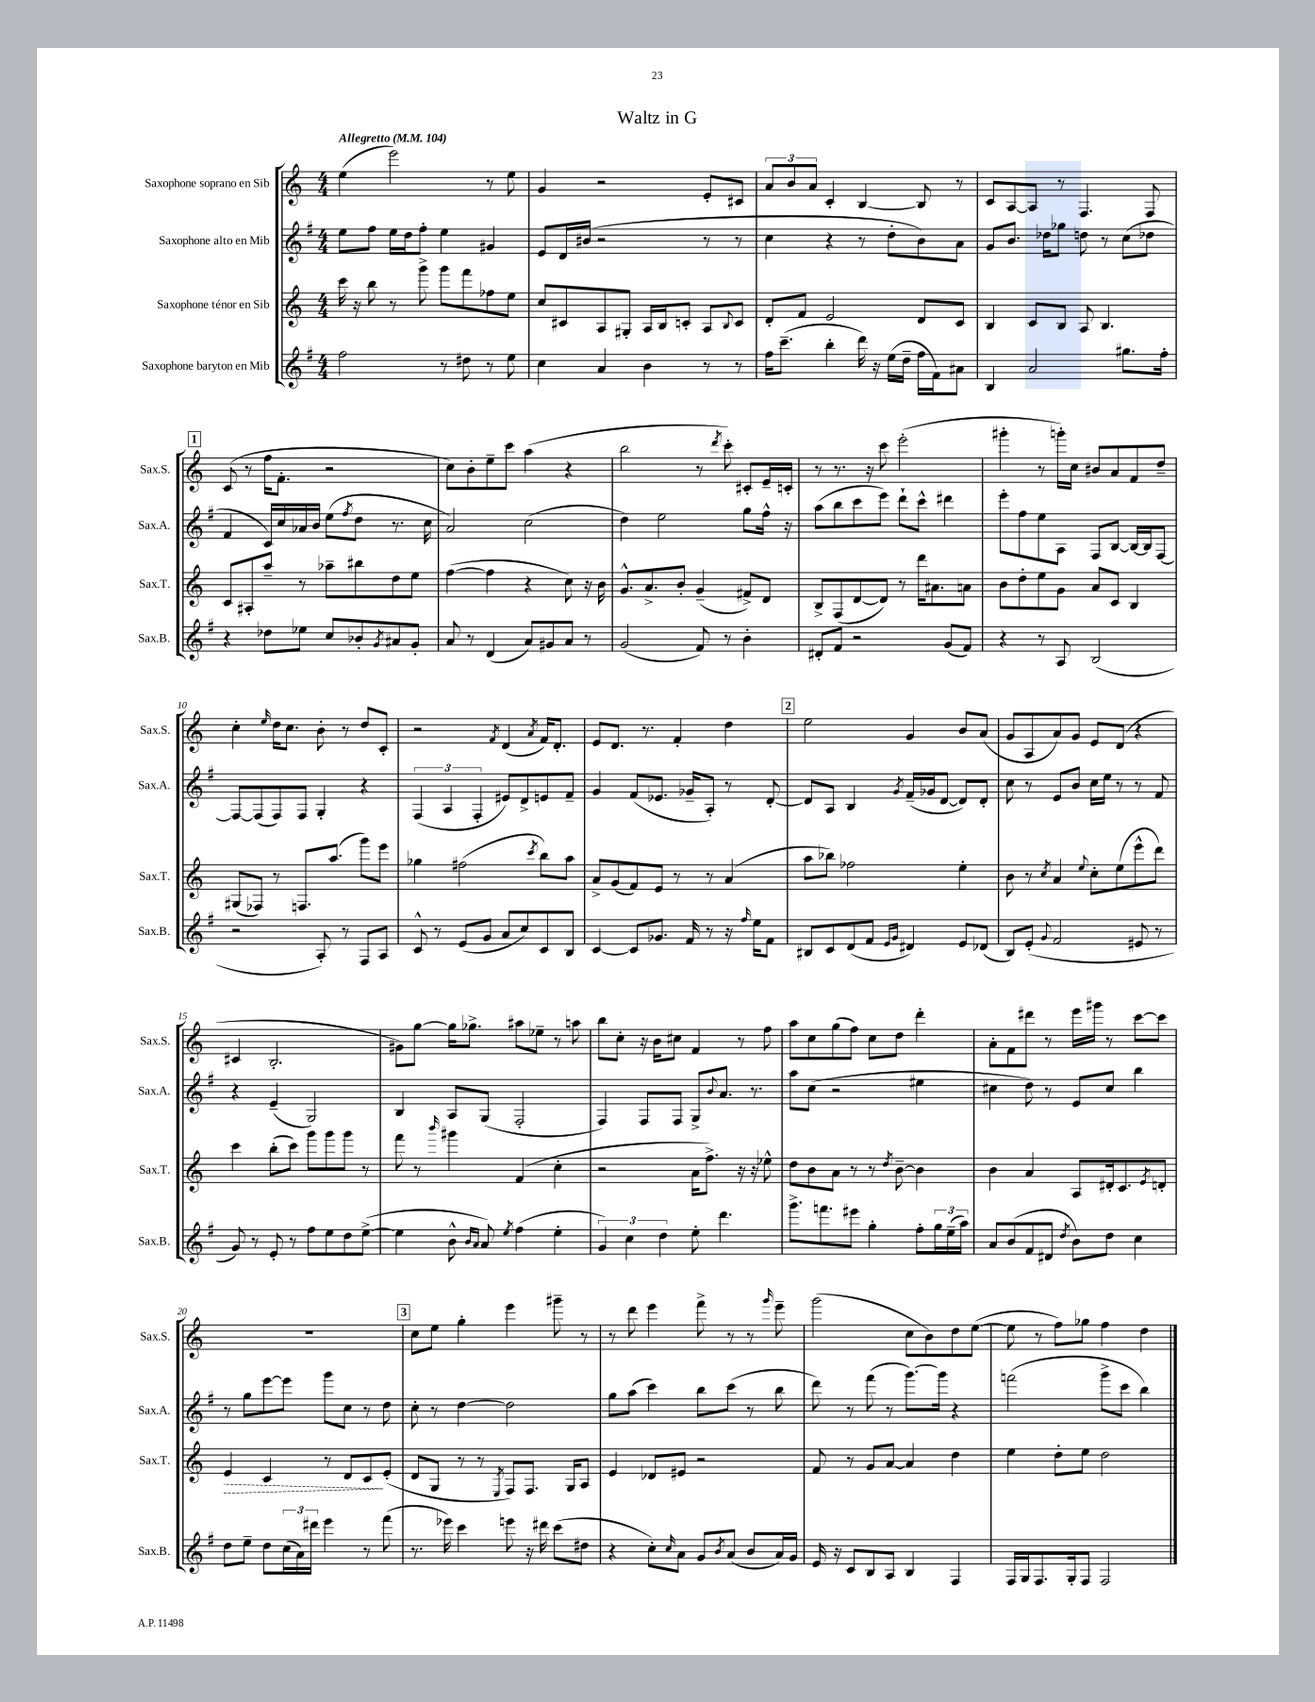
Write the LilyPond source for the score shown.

\header { title = "Waltz in G" }
<<
\new StaffGroup <<
\new Staff = "s0" \with { instrumentName = "Saxophone soprano en Sib" shortInstrumentName = "Sax.S." } {
    \clef treble \key c \major \numericTimeSignature \time 4/4 \tempo "Allegretto" 4 = 104
    e''4( e'''2) r8 e''8 |
    g'4 r2 e'8-. cis'8 |
    \tuplet 3/2 { a'8 b'8 a'8 } c'4-. b4~ b8 r8 |
    c'8 a8~ a8 r8 f4. f8 |
    \mark \markup { \box "1" } c'8( r8 f''16 f'8.-. r2 |
    c''8) b'8-. e''8-- c'''8 a''4( r4 |
    b''2 r8 \acciaccatura { d'''8 } c'''8-.) cis'8-. e'16-- c'16-. |
    r8 r8. r16 c'''8 e'''2-.( |
    gis'''4-. r8 g'''16-.) c''16 bis'8 a'8 f'8 d''8-- |
    c''4-. \grace { e''16 } d''16 c''8. b'8-. r8 d''8 c'8-. |
    r2 \acciaccatura { f'8 } d'4( \acciaccatura { a'8 } f'16) d'8.-. |
    e'8 d'8. r8. f'4-. d''4 |
    \mark \markup { \box "2" } e''2 g'4 b'8 a'8( |
    g'8 a8 a'8) g'8 e'8 d'8( r4 |
    cis'4 b2.-. |
    gis'8) g''8~ g''16 ges''8.-> ais''8 ees''8-- r8 a''8 |
    b''8 c''8-. r16 b'16 cis''8 f'4 r8 f''8 |
    a''8 c''8 g''8( f''8) c''8 d''8 d'''4-. |
    a'8-. f'8 dis'''8 r8 e'''16 gis'''16 r8 c'''8~ c'''8 |
    R1 |
    \mark \markup { \box "3" } c''8 e''8 g''4-. e'''4 gis'''8-- r8 |
    r8 d'''8 e'''4 f'''8-> r8 r8 \grace { g'''16 } e'''8-- |
    g'''2( c''8 b'8) d''8 e''8~( |
    e''8 r8 f''8) ges''8 f''4 d''4 \bar "|." |
}
\new Staff = "s1" \with { instrumentName = "Saxophone alto en Mib" shortInstrumentName = "Sax.A." } {
    \clef treble \key g \major \numericTimeSignature \time 4/4
    e''8 fis''8 e''16 d''16 fis''8-. e''4 gis'4 |
    e'8 d'16 bis'16( r2 r8 r8 |
    c''4 r4 r8 d''8-. b'8) a'8 |
    g'8 b'8. des''16 ges''8 d''8 r8 c''8( des''8 |
    \mark \markup { \box "1" } fis'4 c'16) c''16 aes'16 b'16 e''8( \acciaccatura { fis''8 } d''8 r8. c''16 |
    a'2) c''2( |
    d''4) e''2 g''8 fis''16-^ r16 |
    a''8( b''8 c'''8 e'''8) d'''8-! c'''8-^ dis'''4 |
    e'''8-. fis''8 e''8 a8 fis8 b8~ b16~ b16 fis8~ |
    fis8~ fis8( fis8) fis8 g4-. r4 |
    \tuplet 3/2 { fis4( a4 fis4-. } eis'8) d'8-> e'8 fis'8-- |
    g'4 fis'8( ees'8. ges'16-- a8-.) r8 d'8~-. |
    \mark \markup { \box "2" } d'8 a8 b4 \acciaccatura { g'8 } fis'16--( ges'16 d'8~ d'8) d'8-. |
    c''8 r8 e'8 b'8 c''16 e''16 r8 r8 fis'8 |
    r4 e'4--( g2) |
    b4 a8 g8( fis2-. |
    fis4) fis8 fis8 g8-> \appoggiatura { b'8 } a'8. r8. |
    a''8 c''8( r2 eis''4 |
    cis''4 d''8) r8 e'8 cis''8 b''4 |
    r8 g''8 e'''8~ e'''8 g'''8 c''8 r8 d''8 |
    \mark \markup { \box "3" } c''8-. r8 d''4~ d''2 |
    g''8 a''8( c'''4) b''8 c'''8( r8 b''8 |
    d'''8) r8 fis'''8( r8 g'''8.~) g'''16 r4 |
    f'''2( g'''8-> c'''8 b''4) \bar "|." |
}
\new Staff = "s2" \with { instrumentName = "Saxophone ténor en Sib" shortInstrumentName = "Sax.T." } {
    \clef treble \key c \major \numericTimeSignature \time 4/4
    c'''16 r16 b''8 r8 g'''8-> g'''8 f'''8 fes''8 e''8 |
    c''8 cis'8 a8 gis8-. a16 b16 c'8-. a8 \appoggiatura { b8 } c'8 |
    d'8-. f'8 e'2 d'8 c'8 |
    b4 c'8 b8 a8 b4. |
    \mark \markup { \box "1" } c'8 ais8-. a''8-- r8 aes''8-- bis''8 d''8 e''8 |
    f''4~( f''4 r4 c''8) r16 b'16 |
    g'8.-^ a'8.-> b'8-. g'4--( fis'8->) d'8 |
    b8-> f8( d'8~ d'8) r8 d'''16 ais'8. a'8 |
    b'8 d''8-. e''8 g'8 a'8 c'8 b4 |
    gis8( fes8) r8 f8. a''8.( g'''8) e'''8 |
    ges''4 fis''2( \acciaccatura { c'''8 } b''8) a''8 |
    a'8-> g'8( f'8) e'8 r8 r8 a'4( |
    \mark \markup { \box "2" } a''8 bes''8) fes''2 e''4-. |
    b'8 r8 \acciaccatura { c''8 } a'4 \appoggiatura { e''8 } c''8-. e''8( e'''8-^ d'''8) |
    c'''4 b''8-.( c'''8) g'''8 g'''8 g'''8 r8 |
    f'''8 r8 \grace { b'''16 } gis'''4 f'4( c''4-. |
    r2 a'16 f''8.->) r16 r16 ees''8-^ |
    d''8 b'8 a'8 r8 r8 \acciaccatura { d''8 } b'8~-- b'4 |
    b'4 a'4 a8 dis'16-. c'8. \acciaccatura { e'8 } d'8-. |
    \once \override Hairpin.style = #'dashed-line e'4\> c'4 r8 d'8 c'8\! e'8-.( |
    \mark \markup { \box "3" } d'8 g8 r8 r8 \acciaccatura { e8 } f8) f8. g16 a8 |
    e'4 des'8 eis'8 r2 |
    f'8 r8 g'8 a'8~ a'4 d''4 |
    e''4 d''8-. e''8 d''2 \bar "|." |
}
\new Staff = "s3" \with { instrumentName = "Saxophone baryton en Mib" shortInstrumentName = "Sax.B." } {
    \clef treble \key g \major \numericTimeSignature \time 4/4
    fis''2 r8 dis''8 r8 e''8 |
    c''4 a'4 b'4 r8 r8 |
    fis''16 c'''8.--( b''4-. d'''16) r16 e''16( d''16-- fis''16 fis'16) ais'8 |
    b4 a'2 gis''8. fis''16-. |
    \mark \markup { \box "1" } r4 des''8 ees''8 c''8 bes'8-. \acciaccatura { g'8 } ais'8 g'8-. |
    a'8 r8 d'4( a'8) gis'8 a'8 r8 |
    g'2( fis'8) r8 b'4-. |
    dis'8-. fis'8 r2 g'8( fis'8) |
    r4 r8 a8 b2( |
    r2 a8-.) r8 fis8 a8 |
    c'8-^ r8 e'8( g'8 a'8 c''8) c'8 b8 |
    c'4~ c'8 ges'8. fis'16 r8 r16 \grace { fis''16 } e''16 fis'8 |
    \mark \markup { \box "2" } bis8 c'8 d'8( fis'8 \grace { e'16 g'16 } dis'4) e'8 des'8( |
    b8) e'8-.( \appoggiatura { g'8 } fis'2 eis'8 r8 |
    g'8) r8 e'8-. r8 fis''8 e''8 d''8 e''8~->( |
    e''4 b'8-^ \grace { b'16 a'16 } a'8) \acciaccatura { e''8 } fis''4( e''4-. |
    \tuplet 3/2 { g'4) c''4 d''4 } e''8-. d'''4. |
    g'''8.-> f'''8. eis'''8 g''4-. fis''8-. \tuplet 3/2 { g''16 e''16--( a''16) } |
    a'8 b'8( fis'8 dis'8 \acciaccatura { d''8 } b'8) d''8 c''4 |
    d''8 e''8-- d''8 \tuplet 3/2 { c''16( a'16) dis'''16 } e'''4 r8 fis'''8( |
    \mark \markup { \box "3" } r8. ees'''16) c'''4 e'''8 r16 dis'''16 c'''8( dis''8 |
    r4 c''8-.) \grace { c''16 } a'8 g'8 \acciaccatura { b'8 } a'8( b'8 a'16) g'16 |
    e'16 r16 c'8 b8 a8 b4 fis4 |
    fis16 g16 fis8. g16-. fis8 fis2 \bar "|." |
}
>>
>>
